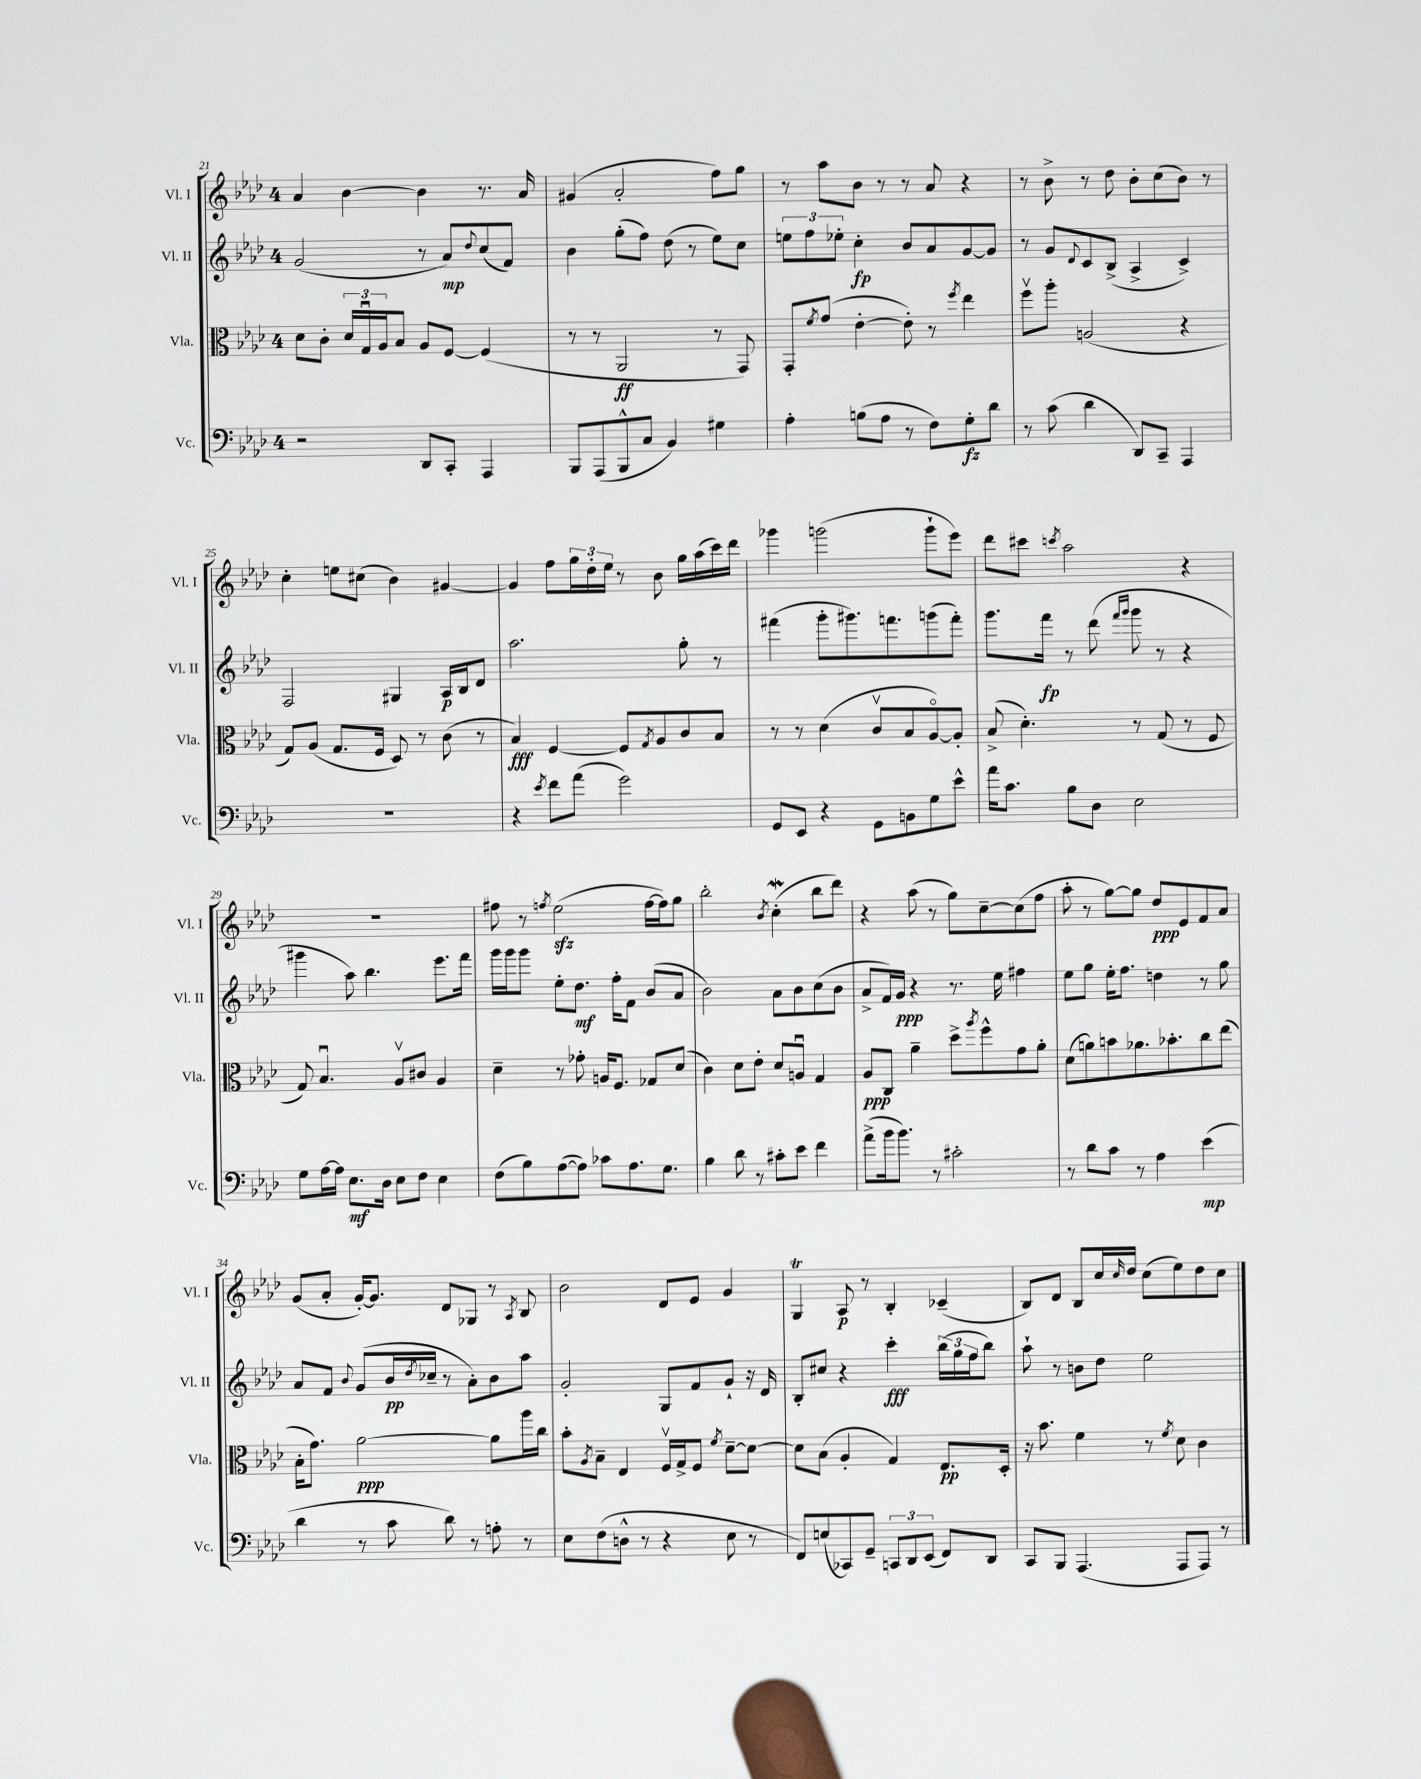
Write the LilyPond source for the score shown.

<<
\new StaffGroup <<
\new Staff = "s0" \with { instrumentName = "Vl. I" shortInstrumentName = "Vl. I" } {
    \clef treble \key aes \major \once \override Staff.TimeSignature.style = #'single-digit \time 4/4
    aes'4 bes'4~ bes'4 r8. aes'16 |
    gis'4( aes'2-. f''8) g''8 |
    r8 aes''8 bes'8 r8 r8 aes'8 r4 |
    r8 bes'8-> r8 des''8 bes'8-. c''8( bes'8) r8 |
    c''4-. e''8 cis''8( bes'4) gis'4~ |
    gis'4 f''8 \tuplet 3/2 { g''16 des''16-. ees''16 } r8 bes'8 g''16 aes''16( c'''16) des'''16 |
    ges'''4 g'''2( g'''8-! ees'''8) |
    des'''8 cis'''8 \acciaccatura { c'''8 } aes''2 r4 |
    R1 |
    fis''8 r8 \acciaccatura { f''8 } ees''2\sfz( f''16~ f''16) g''8 |
    bes''2-. \acciaccatura { bes'8 } c''4-.\mordent( bes''8 des'''8) |
    r4 aes''8( r8 g''8) c''8~-- c''8( f''8 |
    aes''8-. r8 g''8~) g''8 des''8\ppp ees'8 f'8 aes'8 |
    g'8( aes'8-. g'16~-.) g'8. des'8 ges8 r8 \acciaccatura { aes8 } bes8 |
    bes'2 des'8 ees'8 g'4 |
    g4\trill aes8\p r8 bes4-. ces'4--( |
    bes8) des'8 bes8 c''16 \grace { c''16 } des''16 c''8( ees''8) des''8 c''8 \bar "|." |
}
\new Staff = "s1" \with { instrumentName = "Vl. II" shortInstrumentName = "Vl. II" } {
    \clef treble \key aes \major \once \override Staff.TimeSignature.style = #'single-digit \time 4/4
    g'2( r8 aes'8\mp) \appoggiatura { des''8 } c''8( f'8) |
    bes'4 g''8-.( f''8) des''8( r8 ees''8) c''8 |
    \tuplet 3/2 { e''8 f''8 ees''8-. } c''4-.\fp bes'8 aes'8 g'8~ g'8 |
    r8 g'8 \appoggiatura { des'8 } c'8 bes8->( aes4-> c'4->) |
    f2 gis4 aes16\p bes16 des'8 |
    aes''2. g''8-. r8 |
    fis'''4( g'''8-. gis'''8.) f'''8. g'''8( f'''8-.) |
    g'''8. f'''16\fp r8 des'''8( \grace { f'''16 g'''16 } g'''8 r8 r4 |
    gis'''4 aes''8) bes''4. ees'''8. f'''16 |
    g'''16 g'''16 g'''8 ees''8-. des''8.\mf f''16-. f'8 bes'8( aes'8 |
    bes'2) aes'8 bes'8 c''8( bes'8 |
    aes'8-> f'16) g'16\ppp r4 r8. ees''16 fis''4 |
    ees''8 g''8 ees''16-. f''8. d''4 r8 g''8 |
    aes'8 f'8 \appoggiatura { bes'8 } g'8( bes'16\pp \acciaccatura { des''8 } ces''16-- r8 aes'8-.) bes'8 aes''8 |
    g'2-. g8 f'8 g'8-! r16 des'16 |
    bes8-. cis''8 r4 c'''4-.\fff \tuplet 3/2 { bes''16( g''16 f''16 } bes''8) |
    aes''8-! r8 b'8 des''8 ees''2 \bar "|." |
}
\new Staff = "s2" \with { instrumentName = "Vla." shortInstrumentName = "Vla." } {
    \clef alto \key aes \major \once \override Staff.TimeSignature.style = #'single-digit \time 4/4
    des'8 c'8-. \tuplet 3/2 { des'16 g16\downbow aes16 } bes8 aes8 f8~ f4( |
    r8 r8 aes,2\ff r8 g,8) |
    g,8-. \acciaccatura { f'8 } g'8( ees'4~-. ees'8-.) r8 \acciaccatura { f''8 } ees''4 |
    f''8\upbow aes''8-. a2( r4 |
    g8) aes8( g8. f16 des8) r8 c'8( r8 |
    bes4\fff) f4~ f8 \acciaccatura { g8 } aes8 c'8 bes8 |
    r8 r8 des'4( c'8\upbow bes8 aes8~\flageolet) aes8-. |
    bes8->( des'4.-.) r8 g8( r8 f8 |
    g8) bes4.\downbow aes8\upbow cis'8 aes4 |
    des'4-- r8 ges'8-. a16 f8. ges8 des'8( |
    c'4) des'8 ees'8-. des'8 a8\downbow g4 |
    aes8\ppp c8 aes'4-- des''8-> \acciaccatura { aes''8 } f''8-^ g'8 aes'8-. |
    des'8( a'8) b'8 aes'8. bes'8.-. c''8 ees''8( |
    bes16-. g'8.) aes'2~\ppp aes'8 aes''16 c''16 |
    bes'8-. \acciaccatura { aes8 } bes8-- ees4 f16\upbow g16-> f8 \acciaccatura { f'8 } des'8~-- des'8~ |
    des'8 bes8( aes4-. g4) ees8.\pp des16-. |
    r16 bes'8. f'4 r8 \acciaccatura { f'8 } des'8 c'4 \bar "|." |
}
\new Staff = "s3" \with { instrumentName = "Vc." shortInstrumentName = "Vc." } {
    \clef bass \key aes \major \once \override Staff.TimeSignature.style = #'single-digit \time 4/4
    r2 des,8 c,8-. aes,,4 |
    bes,,8 aes,,8( bes,,8-^ c8 bes,4) gis4 |
    aes4-. b8( aes8 r8 f8) g8-.\fz des'8 |
    r8 c'8( des'4 des,8) c,8-- aes,,4 |
    R1 |
    r4 \acciaccatura { ees'8 } f'8 aes'8( g'2) |
    g,8 ees,8 r4 g,8 b,8 g8 ees'8-^ |
    aes'16 c'8. bes8 des8 ees2 |
    g8 aes16~ aes16 ees8.\mf des16 ees8 f8 ees4 |
    f8( bes8) aes8~( aes8) ces'8 aes8. g8. |
    bes4 des'8 r8 cis'8-. ees'8 f'4 |
    aes'8->( bes'16 bes'8.) r8 cis'2-. |
    r8 des'8 c'8 r8 aes4 ees'4\mp( |
    des'4 r8 c'8 des'8) r8 a8-. r8 |
    ees8 f8( d8-^ r8 r4 ees8 r8 |
    f,8) e8( ces,8) g,8-- \tuplet 3/2 { c,8 des,8 ees,8( } f,8) des,8 |
    c,8 bes,,8 aes,,4.( aes,,8 aes,,8) r8 \bar "|." |
}
>>
>>
\layout { \context { \Score currentBarNumber = #21 } }
